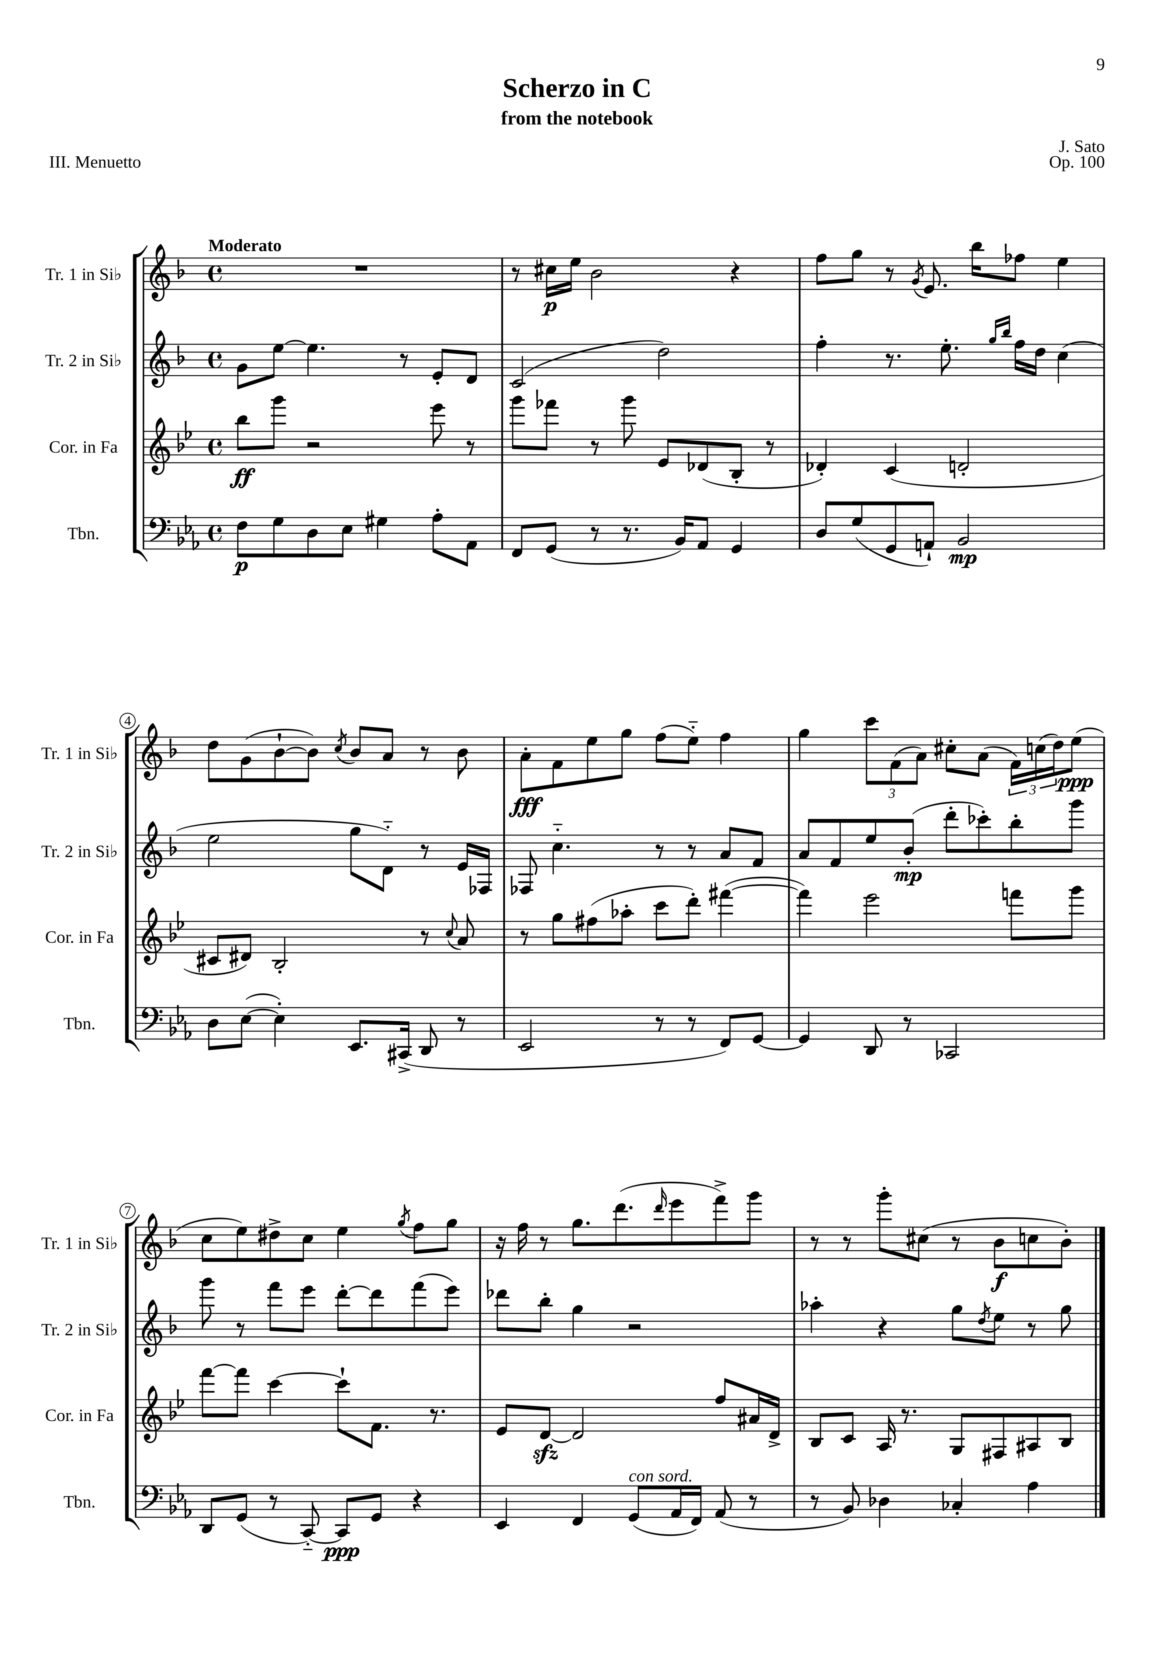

**kern	**kern	**kern	**kern
*staff4	*staff3	*staff2	*staff1
*clefF4	*clefG2	*clefG2	*clefG2
*k[b-e-a-]	*k[b-e-]	*k[b-]	*k[b-]
*M4/4	*M4/4	*M4/4	*M4/4
*met(c)	*met(c)	*met(c)	*met(c)
8F	8bb-	8g	1r
8G	8ggg	[8ee	.
8D	2r	4.ee]	.
8E-	.	.	.
4G#	.	.	.
.	.	8r	.
8A-'	8eee-	8e'	.
8AA-	8r	8d	.
=	=	=	=
8FF	8ggg	(2c	8r
(8GG	8fff-	.	16cc#
.	.	.	16ee
8r	8r	.	2b-
8.r	8ggg	.	.
.	8e-	2dd)	.
16BB-)	.	.	.
8AA-	(8d-	.	.
4GG	8B-'	.	4r
.	8r	.	.
=	=	=	=
8D	4d-')	4ff'	8ff
(8G	.	.	8gg
8GG	(4c	8.r	8r
.	.	.	8qg
8AA`)	.	.	8.e
.	.	8.ee'	.
2BB-	2d'	.	.
.	.	.	16bb-
.	.	16qqgg	.
.	.	16qqbb-	.
.	.	16ff	8ff-
.	.	16dd	.
.	.	(4cc	4ee
=	=	=	=
8D	8c#	2ee	8dd
([8E-	8d#)	.	(8g
4E-'])	2B-'	.	[8b-`
.	.	.	8b-])
.	.	.	8qcc
8.EE-	.	8gg	8b-
.	.	8d'~)	8a
(16CC#^	.	.	.
8DD	8r	8r	8r
.	8qqcc	.	.
8r	8a	16e	8b-
.	.	16F-	.
=	=	=	=
2EE-	8r	8F-	8a'
.	8gg	4.cc'~	8f
.	(8ff#	.	8ee
.	8aa-'	.	8gg
8r	8ccc	8r	(8ff
8r	8ddd')	8r	8ee'~)
8FF)	([4fff#	8a	4ff
[8GG	.	8f	.
=	=	=	=
4GG]	4fff#])	8a	4gg
.	.	8f	.
8DD	2eee-	8ee	12ccc
.	.	.	(12f
8r	.	(8b-'	.
.	.	.	12a)
2CC-	.	8ddd'	8cc#'
.	.	8ccc-')	(8a
.	8fff	8bb-'	24f)
.	.	.	(24cc
.	.	.	24dd)
.	8ggg	8ggg	(8ee
=	=	=	=
8DD	[8fff	8ggg	8cc
(8GG	8fff]	8r	8ee)
8r	[4ccc	8fff	8dd#^
[8CC'~)	.	8eee	8cc
8CC]	8ccc`]	[8ddd'	4ee
8GG	8.f	8ddd]	.
.	.	.	8qgg
4r	.	(8fff	8ff
.	8.r	.	.
.	.	8eee)	8gg
=	=	=	=
4EE-	8e-	8ddd-	16r
.	.	.	16ff
.	[8d	8bb-'	8r
4FF	2d]	4gg	8.gg
.	.	.	(8.ddd
(8GG	.	2r	.
.	.	.	16qqddd
16AA-	.	.	8eee
16FF)	.	.	.
(8AA-	8ff	.	8fff^)
8r	16a#	.	8ggg
.	16d^	.	.
=	=	=	=
8r	8B-	4aa-'	8r
8BB-)	8c	.	8r
4D-	16A	4r	8ggg'
.	8.r	.	.
.	.	.	(8cc#
4C-'	8G	8gg	8r
.	.	8qdd	.
.	8F#	8ee	8b-
4A-	8A#	8r	8cc
.	8B-	8gg	8b-')
==	==	==	==
*-	*-	*-	*-
